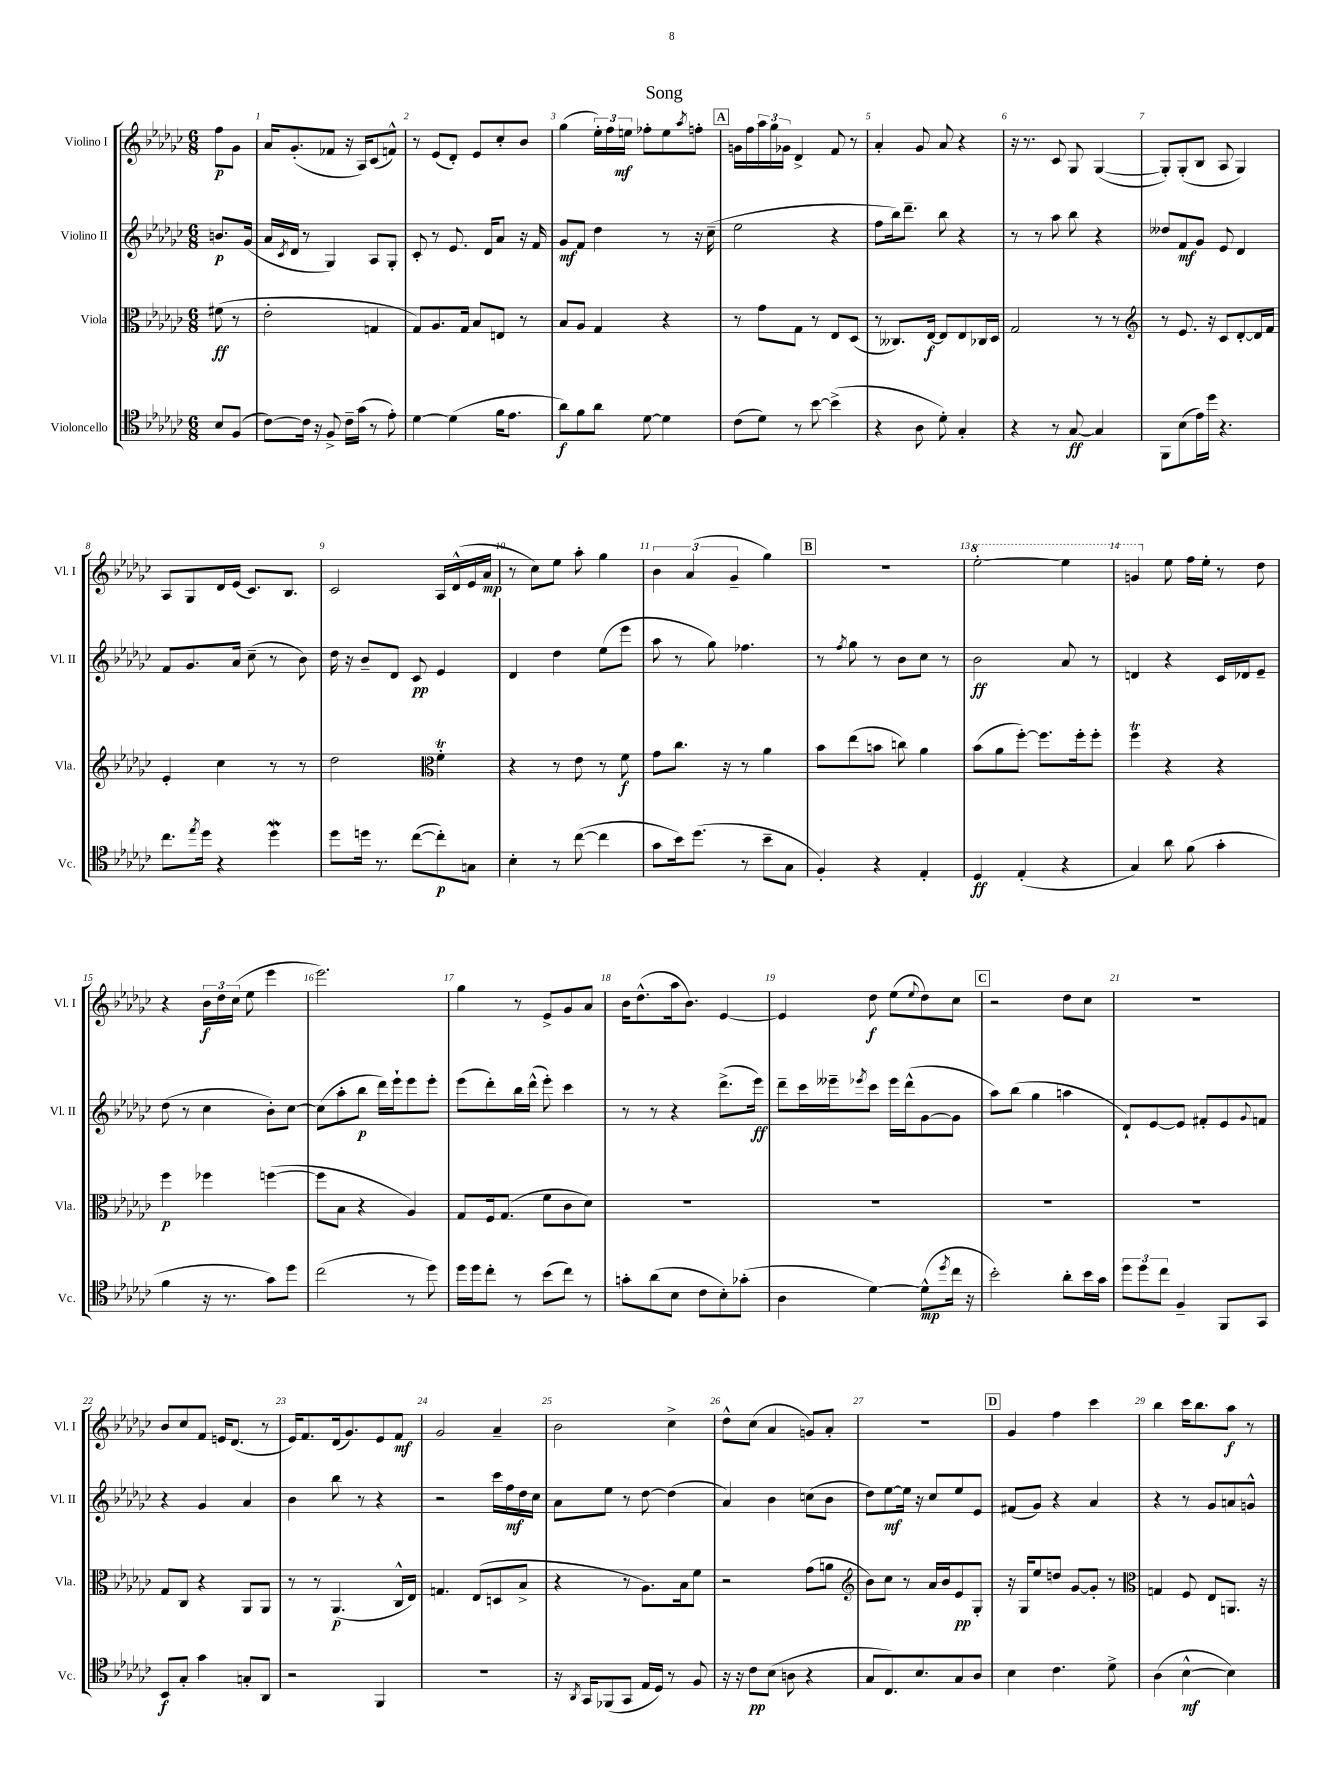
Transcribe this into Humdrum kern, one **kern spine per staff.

**kern	**dynam	**kern	**dynam	**kern	**dynam	**kern	**dynam
*part4	*part4	*part3	*part3	*part2	*part2	*part1	*part1
*staff4	*staff4	*staff3	*staff3	*staff2	*staff2	*staff1	*staff1
*I"Violoncello	*	*I"Viola	*	*I"Violino II	*	*I"Violino I	*
*I'Vc.	*	*I'Vla.	*	*I'Vl. II	*	*I'Vl. I	*
*clefC4	*	*clefC3	*	*clefG2	*	*clefG2	*
*k[b-e-a-d-g-c-]	*	*k[b-e-a-d-g-c-]	*	*k[b-e-a-d-g-c-]	*	*k[b-e-a-d-g-c-]	*
*M6/8	*	*M6/8	*	*M6/8	*	*M6/8	*
=	=	=	=	=	=	=	=
8B-/L	.	(8f#X\	ff	8.bn/L	p	8ff\L	p
(8F/J	.	8r	.	.	.	8g-\J	.
.	.	.	.	(16g-/Jk	.	.	.
=1	=1	=1	=1	=1	=1	=1	=1
[8c-\L)	.	2e-'\	.	16a-/LL	.	16a-/KL	.
.	.	.	.	8qc-/	.	.	.
.	.	.	.	16d-/JJ	.	(8.g-'/	.
16c-\Jk]	.	.	.	8r	.	.	.
16r	.	.	.	.	.	.	.
8F^/	.	.	.	4G-/)	.	8f-X/J	.
16c-~\LL	.	.	.	.	.	16r	.
(16g-\JJ	.	.	.	.	.	16A-/KL)	.
8r	.	4Gn/	.	8A-/L	.	(8c-/	.
8e-'\)	.	.	.	8G-'/J	.	8fn^^/J)	.
=2	=2	=2	=2	=2	=2	=2	=2
[4d-\	.	8G-/L)	.	8c-'/	.	8r	.
.	.	8.A-/	.	8r	.	(8e-/L	.
(4d-\]	.	.	.	8.e-/	.	8d-'/J)	.
.	.	16G-/Jk	.	.	.	.	.
.	.	8B-/L	.	.	.	8e-/L	.
.	.	.	.	16d-/KL	.	.	.
16f\KL	.	8En/J	.	8a-/J	.	8cc-'/	.
8.e-\J	.	.	.	.	.	.	.
.	.	8r	.	16r	.	8b-/J	.
.	.	.	.	16f/	.	.	.
=3	=3	=3	=3	=3	=3	=3	=3
8a-\L)	f	8B-/L	.	8g-/L	mf	(4gg-\	.
8f\	.	8A-/J	.	8f/J	.	.	.
8a-\J	.	4G-/	.	4dd-\	.	24ee-'\LL)	.
.	.	.	.	.	.	24ff\	.
.	.	.	.	.	.	24een\JJ	mf
[8d-\	.	.	.	.	.	8ff-X'\L	.
4d-\]	.	4r	.	8r	.	8ee\	.
.	.	.	.	.	.	8qaa-/	.
.	.	.	.	16r	.	8ffn'\J	.
.	.	.	.	(16cc-~\	.	.	.
!!LO:REH:place=s1:t=A
=4	=4	=4	=4	=4	=4	=4	=4
(8c-\L	.	8r	.	2ee-\	.	16gn\LL	.
.	.	.	.	.	.	16ff\	.
8d-\J)	.	8g-\L	.	.	.	24aa-\	.
.	.	.	.	.	.	24gg-\	.
.	.	.	.	.	.	24g-X\JJ	.
8r	.	8G-\J	.	.	.	4d-^/	.
[8b-\	.	8r	.	.	.	.	.
(4b-^\]	.	8E-/L	.	4r	.	8f/	.
.	.	(8D-/J	.	.	.	8r	.
=5	=5	=5	=5	=5	=5	=5	=5
4r	.	8r	.	8ff\L	.	4a-'/	.
.	.	8.C--X/L)	.	16bb-\k)	.	.	.
.	.	.	.	8.ddd-~\J	.	.	.
8A-\	.	.	.	.	.	8g-/	.
.	.	[16E-/Jk	f	.	.	.	.
8d-'\)	.	8E-/L]	.	8bb-\	.	8a-/	.
4G-'/	.	8E-/	.	4r	.	4r	.
.	.	16C-X/L	.	.	.	.	.
.	.	16D-/JJ	.	.	.	.	.
=6	=6	=6	=6	=6	=6	=6	=6
4r	.	2G-/	.	8r	.	16r	.
.	.	.	.	.	.	8.r	.
.	.	.	.	8r	.	.	.
8r	.	.	.	8aa-\	.	8c-/	.
[8G-/	ff	.	.	8bb-\	.	8G-/	.
4G-/]	.	8r	.	4r	.	([4G-/	.
.	.	8r	.	.	.	.	.
=7	=7	=7	=7	=7	=7	=7	=7
*	*	*clefG2	*	*	*	*	*
8FF\L	.	8r	.	8dd--X/L	.	8G-'/L])	.
(8B-\	.	8.e-/	.	8f/	mf	(8G-'/	.
16e-\L)	.	.	.	8g-/J	.	8B-/J	.
16dd-\JJ	.	16r	.	.	.	.	.
4.r	.	8c-/L	.	8e-/	.	8A-/	.
.	.	[8d-'/	.	4d-/	.	4G-/)	.
.	.	16d-/L]	.	.	.	.	.
.	.	16f/JJ	.	.	.	.	.
!!LO:LB:g=z
=8	=8	=8	=8	=8	=8	=8	=8
8.cc-\L	.	4e-'/	.	8f/L	.	8A-/L	.
.	.	.	.	8.g-/	.	8G-/	.
8qee-/	.	.	.	.	.	.	.
16dd-\Jk	.	.	.	.	.	.	.
4r	.	4cc-\	.	.	.	16d-/L	.
.	.	.	.	16a-/Jk	.	(16e-/JJ	.
.	.	.	.	(8cc-~\	.	8.c-/L)	.
4dd-W\	.	8r	.	8r	.	.	.
.	.	.	.	.	.	8.B-/J	.
.	.	8r	.	8b-\)	.	.	.
=9	=9	=9	=9	=9	=9	=9	=9
8dd-\L	.	2dd-\	.	16dd-\	.	2c-/	.
.	.	.	.	16r	.	.	.
16ddn\Jk	.	.	.	8b-~/L	.	.	.
8.r	.	.	.	.	.	.	.
.	.	.	.	8d-/J	.	.	.
([8cc-\L	.	.	.	8c-/	pp	.	.
*	*	*clefC3	*	*	*	*	*
8cc-'\])	p	4ft'\	.	4e-/	.	16A-/LL	.
.	.	.	.	.	.	(16d-^^/	.
8Gn\J	.	.	.	.	.	16e-/	.
.	.	.	.	.	.	16a-/JJ	mp
=10	=10	=10	=10	=10	=10	=10	=10
4B-'\	.	4r	.	4d-/	.	8r	.
.	.	.	.	.	.	8cc-\L)	.
8r	.	8r	.	4dd-\	.	8ee-\J	.
([8cc-\	.	8e-\	.	.	.	8aa-'\	.
4cc-\]	.	8r	.	(8ee-\L	.	4gg-\	.
.	.	8f\	f	8eee-\J	.	.	.
=11	=11	=11	=11	=11	=11	=11	=11
8g-\L	.	8g-\L	.	8aa-\	.	6b-\	.
16b-\k)	.	8.cc-\J	.	8r	.	.	.
.	.	.	.	.	.	(6a-/	.
(8.dd-\J	.	.	.	.	.	.	.
.	.	.	.	8gg-\)	.	.	.
.	.	16r	.	.	.	.	.
.	.	.	.	.	.	6g-~/	.
8r	.	8r	.	4.ff-X\	.	.	.
8b-~\L	.	4a-\	.	.	.	4gg-\)	.
8G-\J	.	.	.	.	.	.	.
!!LO:REH:place=s1:t=B
=12	=12	=12	=12	=12	=12	=12	=12
4F'/)	.	8b-\L	.	8r	.	2.r	.
.	.	.	.	8qff/	.	.	.
.	.	(8ee-\	.	8gg-\	.	.	.
4r	.	8bn\J	.	8r	.	.	.
.	.	8ccn\)	.	8b-\L	.	.	.
4E-'/	.	4a-\	.	8cc-\J	.	.	.
.	.	.	.	8r	.	.	.
=13	=13	=13	=13	=13	=13	=13	=13
*	*	*	*	*	*	*8va	*
4D-/	ff	(8b-\L	.	2b-\	ff	[2eee-'\	.
.	.	8a-\	.	.	.	.	.
(4E-'/	.	[8ff'\J)	.	.	.	.	.
.	.	8.ff\L]	.	.	.	.	.
4r	.	.	.	8a-/	.	4eee-\]	.
.	.	16ff'\k	.	.	.	.	.
.	.	8ff'\J	.	8r	.	.	.
=14	=14	=14	=14	=14	=14	=14	=14
4G-/)	.	4fft\	.	4dn/	.	4ggn/	.
*	*	*	*	*	*	*X8va	*
8a-\	.	4r	.	4r	.	8ee-\	.
(8f\	.	.	.	.	.	16ff\LL	.
.	.	.	.	.	.	16ee-'\JJ	.
4g-'\	.	4r	.	16c-/LL	.	8r	.
.	.	.	.	16d-X/J	.	.	.
.	.	.	.	8e-~/J	.	8dd-\	.
!!LO:LB:g=z
=15	=15	=15	=15	=15	=15	=15	=15
4f\	.	4ff\	p	(8dd-\	.	4r	.
.	.	.	.	8r	.	.	.
16r	.	4ff-X\	.	4cc-\	.	24b-\LL	f
.	.	.	.	.	.	24dd-\	.
8.r	.	.	.	.	.	.	.
.	.	.	.	.	.	(24cc-\JJ	.
.	.	.	.	.	.	8ee-\	.
8g-\L)	.	([4ffn\	.	8b-'\L)	.	4eee-\	.
8dd-\J	.	.	.	[8cc-\J	.	.	.
=16	=16	=16	=16	=16	=16	=16	=16
(2cc-\	.	8ff\L]	.	(8cc-\L]	.	2.eee-\)	.
.	.	8B-\J	.	8aa-'\	.	.	.
.	.	4r	.	8bb-\J	p	.	.
.	.	.	.	16ddd-\LL)	.	.	.
.	.	.	.	16eee-`\J	.	.	.
8r	.	4A-/)	.	8eee-\	.	.	.
8dd-\)	.	.	.	8eee-'\J	.	.	.
=17	=17	=17	=17	=17	=17	=17	=17
16dd-\LL	.	8G-/L	.	(8eee-\L	.	4gg-\	.
16dd-\J	.	.	.	.	.	.	.
8cc-'\J	.	16F/k	.	8ddd-'\)	.	.	.
.	.	(8.G-/J	.	.	.	.	.
8r	.	.	.	16bb-\L	.	8r	.
.	.	.	.	(16ddd-^^\JJ	.	.	.
(8b-\L	.	8f\L	.	8eee-'\)	.	8e-^/L	.
8cc-\J)	.	8c-\	.	4ccc-\	.	8g-/	.
8r	.	8d-\J)	.	.	.	8a-/J	.
=18	=18	=18	=18	=18	=18	=18	=18
8gn'\L	.	2.r	.	8r	.	16b-\KL	.
.	.	.	.	.	.	(8.dd-^^\	.
(8a-\	.	.	.	8r	.	.	.
8B-\J	.	.	.	4r	.	16aa-\k	.
.	.	.	.	.	.	8.b-\J)	.
8c-\L	.	.	.	.	.	.	.
8B-'\)	.	.	.	(8.ddd-^\L	.	[4e-/	.
(8g-X'\J	.	.	.	.	.	.	.
.	.	.	.	16eee-\Jk)	ff	.	.
=19	=19	=19	=19	=19	=19	=19	=19
4A-\	.	2.r	.	8ddd-~\L	.	4e-/]	.
.	.	.	.	16ccc-\L	.	.	.
.	.	.	.	16eee--X~\J	.	.	.
.	.	.	.	8qeee-X/	.	.	.
[4d-\)	.	.	.	8ccc-\J	.	8dd-\	f
.	.	.	.	16eee-\LL	.	(8ee-\L	.
.	.	.	.	(16ddd-^^\J	.	.	.
.	.	.	.	.	.	8qqee-/	.
(8d-^^\L]	mp	.	.	[8g-\	.	8dd-\)	.
8qdd-/	.	.	.	.	.	.	.
16cc-\Jk	.	.	.	8g-\J]	.	8cc-\J	.
16r	.	.	.	.	.	.	.
!!LO:REH:place=s1:t=C
=20	=20	=20	=20	=20	=20	=20	=20
2b-'\)	.	2.r	.	8aa-\L)	.	2r	.
.	.	.	.	(8bb-\J	.	.	.
.	.	.	.	4gg-\	.	.	.
8a-'\L	.	.	.	4aan\	.	8dd-\L	.
16b-\L	.	.	.	.	.	8cc-\J	.
16g-\JJ	.	.	.	.	.	.	.
=21	=21	=21	=21	=21	=21	=21	=21
12dd-\L	.	2.r	.	8d-`/L)	.	2.r	.
12dd-\	.	.	.	.	.	.	.
.	.	.	.	[8e-/	.	.	.
12cc-\J	.	.	.	.	.	.	.
4F~/	.	.	.	8e-/J]	.	.	.
.	.	.	.	8f#X'/L	.	.	.
8FF/L	.	.	.	8e-/	.	.	.
.	.	.	.	8qqg-/	.	.	.
8GG-/J	.	.	.	8fn/J	.	.	.
!!LO:LB:g=z
=22	=22	=22	=22	=22	=22	=22	=22
8BB-/L	f	8G-/L	.	4r	.	8b-/L	.
8G-'/J	.	8C-/J	.	.	.	8cc-/	.
4g-\	.	4r	.	4g-/	.	8f/J	.
.	.	.	.	.	.	16en/KL	.
.	.	.	.	.	.	(8.d-/J	.
8Gn'/L	.	8AA-/L	.	4a-/	.	.	.
8AA-/J	.	8AA-/J	.	.	.	8r	.
=23	=23	=23	=23	=23	=23	=23	=23
2r	.	8r	.	4b-\	.	16e-/KL)	.
.	.	.	.	.	.	8.f/	.
.	.	8r	.	.	.	.	.
.	.	(4.AA-/	p	8bb-\	.	(16d-/k	.
.	.	.	.	.	.	8.g-/)	.
.	.	.	.	8r	.	.	.
4FF/	.	.	.	4r	.	8e-/	.
.	.	16C-^^/LL	.	.	.	8f/J	mf
.	.	16E-/JJ)	.	.	.	.	.
=24	=24	=24	=24	=24	=24	=24	=24
2.r	.	4.Gn/	.	2r	.	2g-/	.
.	.	(8E-/L	.	.	.	.	.
.	.	8Dn/	.	16ccc-\LL	.	4a-~/	.
.	.	.	.	16ff\	mf	.	.
.	.	8B-^/J	.	16dd-\	.	.	.
.	.	.	.	16cc-\JJ	.	.	.
=25	=25	=25	=25	=25	=25	=25	=25
16r	.	4r	.	8a-\L	.	2b-\	.
8qAA-/	.	.	.	.	.	.	.
16GG-/KL	.	.	.	.	.	.	.
(8FF-X/	.	.	.	8ee-\J	.	.	.
8GG-/J	.	8r	.	8r	.	.	.
16E-/LL	.	8.A-\L)	.	[8dd-\	.	.	.
16D-/JJ)	.	.	.	.	.	.	.
8r	.	.	.	(4dd-\]	.	4cc-^\	.
.	.	16B-\k	.	.	.	.	.
8F/	.	8f\J	.	.	.	.	.
=26	=26	=26	=26	=26	=26	=26	=26
16r	.	2r	.	4a-/)	.	8dd-^^\L	.
16r	.	.	.	.	.	.	.
8c-\L	pp	.	.	.	.	(8cc-\J	.
(8B-\J	.	.	.	4b-\	.	4a-/	.
8An\	.	.	.	.	.	.	.
4r	.	(8g-\L	.	(8ccn\L	.	8gn/L)	.
.	.	8an\J	.	8b-\J	.	8a-'/J	.
=27	=27	=27	=27	=27	=27	=27	=27
*	*	*clefG2	*	*	*	*	*
8G-/L	.	8b-\L)	.	8dd-\L)	.	2.r	.
8.C-/)	.	8cc-\J	.	[8ee-\	mf	.	.
.	.	8r	.	16ee-\Jk]	.	.	.
8.B-/	.	.	.	16r	.	.	.
.	.	16a-/LL	.	8cc-/L	.	.	.
.	.	16b-/J	.	.	.	.	.
8G-/	.	8e-/	pp	8ee-/	.	.	.
8A-/J	.	8G-'/J	.	8e-/J	.	.	.
!!LO:REH:place=s1:t=D
=28	=28	=28	=28	=28	=28	=28	=28
4B-\	.	16r	.	(8f#X/L	.	4g-/	.
.	.	16G-/KL	.	.	.	.	.
.	.	8ee-/	.	8g-/J)	.	.	.
4.c-\	.	8ddn/J	.	4r	.	4ff\	.
.	.	[8g-/L	.	.	.	.	.
.	.	8g-'/J]	.	4a-/	.	4ccc-\	.
8d-^\	.	8r	.	.	.	.	.
=29	=29	=29	=29	=29	=29	=29	=29
*	*	*clefC3	*	*	*	*	*
(4A-\	.	4Gn/	.	4r	.	4bb-\	.
[4B-^^\	mf	8F/	.	8r	.	16ccc-\KL	.
.	.	.	.	.	.	8.bb-\	.
.	.	8E-/L	.	8g-/L	.	.	.
4B-\])	.	8.AAn/J	.	8an/	.	8aa-\J	f
.	.	.	.	8gn^^/J	.	8r	.
.	.	16r	.	.	.	.	.
==	==	==	==	==	==	==	==
*-	*-	*-	*-	*-	*-	*-	*-
